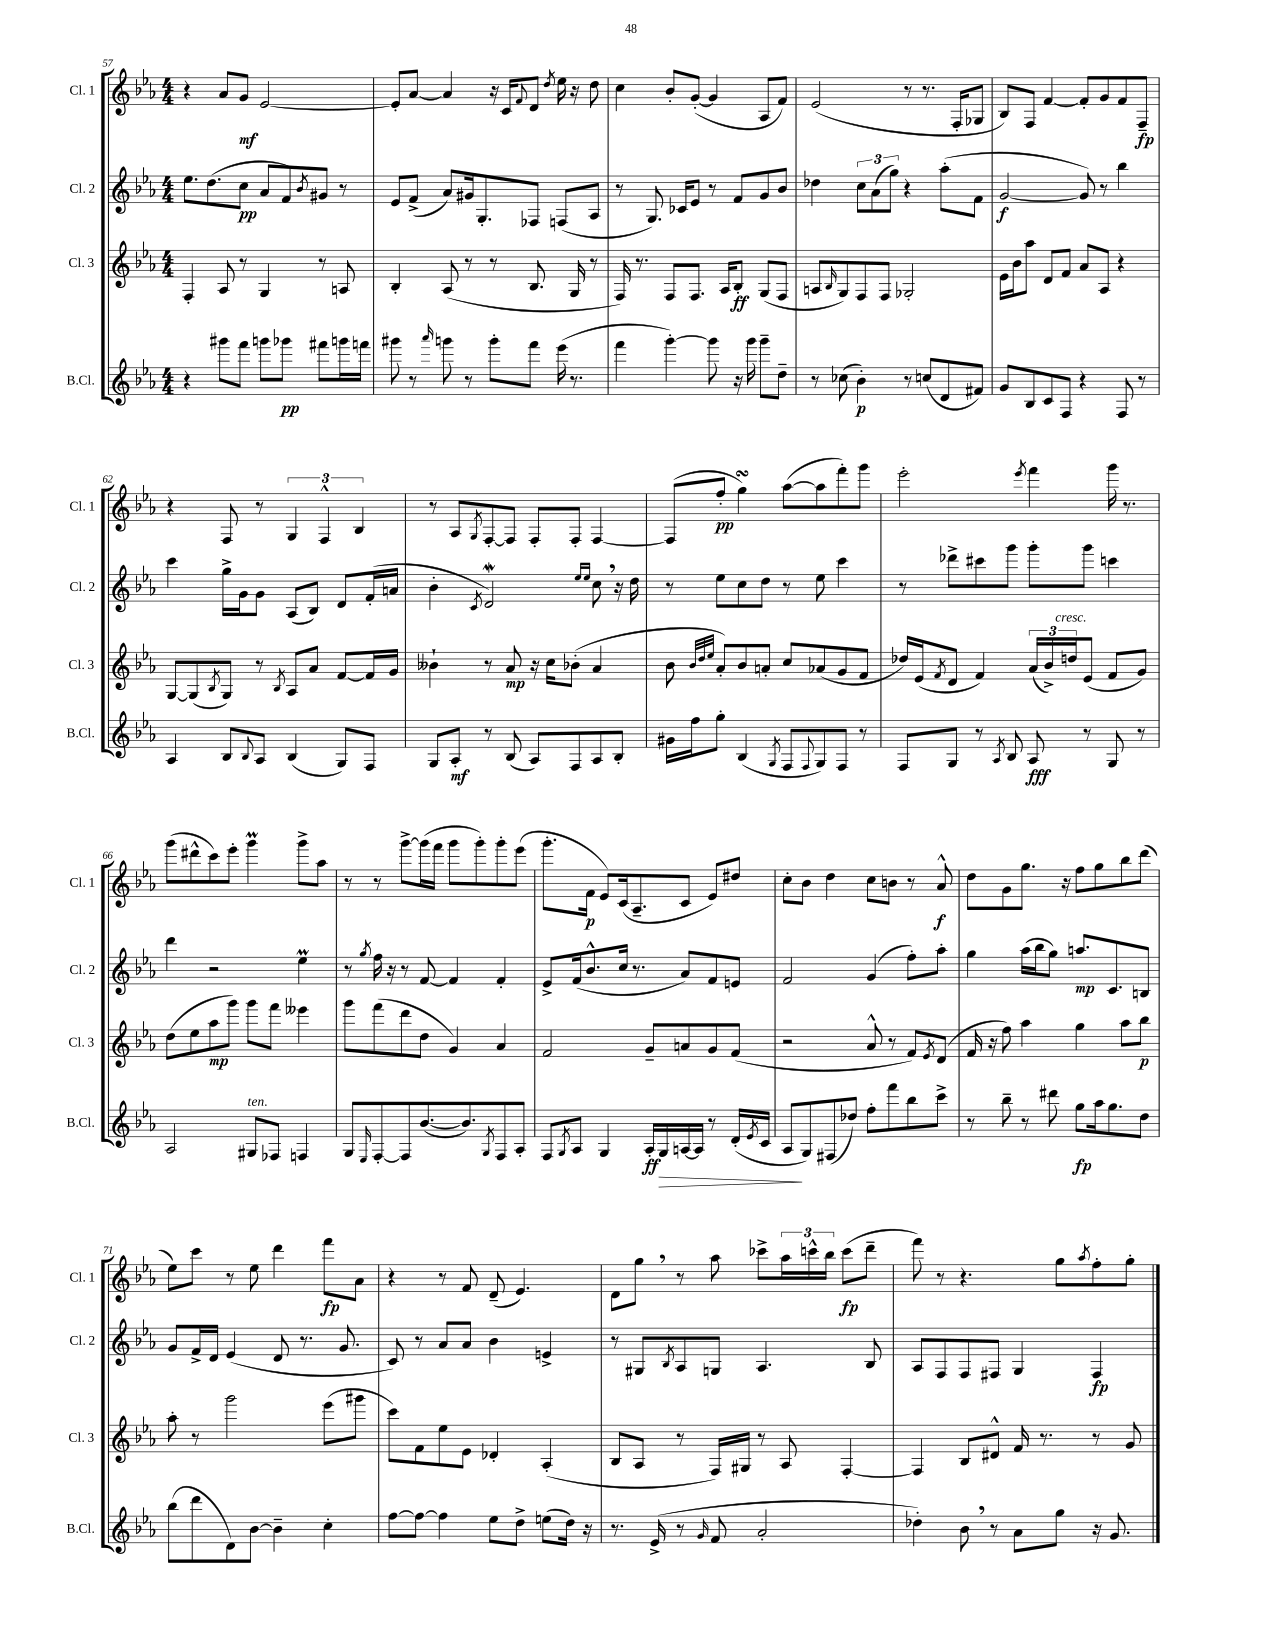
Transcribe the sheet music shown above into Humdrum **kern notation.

**kern	**dynam	**kern	**dynam	**kern	**dynam	**kern	**dynam
*part4	*part4	*part3	*part3	*part2	*part2	*part1	*part1
*staff4	*staff4	*staff3	*staff3	*staff2	*staff2	*staff1	*staff1
*I"B.Cl.	*	*I"Cl. 3	*	*I"Cl. 2	*	*I"Cl. 1	*
*I'B.Cl.	*	*I'Cl. 3	*	*I'Cl. 2	*	*I'Cl. 1	*
*clefG2	*	*clefG2	*	*clefG2	*	*clefG2	*
*k[b-e-a-]	*	*k[b-e-a-]	*	*k[b-e-a-]	*	*k[b-e-a-]	*
*M4/4	*	*M4/4	*	*M4/4	*	*M4/4	*
=57	=57	=57	=57	=57	=57	=57	=57
4r	.	4F'/	.	8.ee-\L	.	4r	.
.	.	.	.	(8.dd\	.	.	.
8ggg#X\L	.	8A-/	.	.	.	8a-/L	.
8fff\J	.	8r	.	8cc\J	pp	8g/J	mf
8gggn\L	.	4G/	.	8a-/L	.	[2e-/	.
8ggg-X\J	pp	.	.	8f/)	.	.	.
.	.	.	.	8qb-/	.	.	.
8fff#X\L	.	8r	.	8g#X/J	.	.	.
16gggn\L	.	8An/	.	8r	.	.	.
16fffn\JJ	.	.	.	.	.	.	.
=58	=58	=58	=58	=58	=58	=58	=58
8ggg#X\	.	4B-'/	.	8e-/L	.	8e-'/L]	.
8r	.	.	.	(8f^/J	.	[8a-/J	.
16qqaaa-/	.	.	.	.	.	.	.
8gggn\	.	(8A-/	.	8a-/L)	.	4a-/]	.
8r	.	8r	.	16g#X/k	.	.	.
.	.	.	.	8.G'/	.	.	.
8ggg'\L	.	8r	.	.	.	16r	.
.	.	.	.	.	.	16c/KL	.
.	.	.	.	.	.	8qqf/	.
8fff\J	.	8.B-/	.	8F-X/J	.	8d/J	.
.	.	.	.	.	.	8qdd/	.
(16eee-\	.	.	.	(8Fn/L	.	16ee-\	.
8.r	.	16G/	.	.	.	16r	.
.	.	8r	.	8A-/J	.	8dd\	.
=59	=59	=59	=59	=59	=59	=59	=59
4fff\	.	16F/)	.	8r	.	4cc\	.
.	.	8.r	.	.	.	.	.
.	.	.	.	8.G/)	.	.	.
[4ggg'\)	.	8F/L	.	.	.	8b-'/L	.
.	.	.	.	16c-X/KL	.	.	.
.	.	8.F/J	.	8e-/J	.	([8g'/J	.
8ggg\]	.	.	.	8r	.	4g/]	.
.	.	16A-/KL	.	.	.	.	.
16r	.	8B-'/J	ff	8f/L	.	.	.
16ggg\	.	.	.	.	.	.	.
8ggg~\L	.	(8G/L	.	8g/	.	8A-/L	.
8dd~\J	.	8F/J	.	8b-/J	.	8f/J)	.
=60	=60	=60	=60	=60	=60	=60	=60
8r	.	8An/L	.	4dd-X\	.	(2e-/	.
.	.	16qqB-/	.	.	.	.	.
(8cc-X\	.	8G/)	.	.	.	.	.
4b-'\)	p	8F/	.	12cc\L	.	.	.
.	.	.	.	(12a-\	.	.	.
.	.	8F/J	.	.	.	.	.
.	.	.	.	12gg\J)	.	.	.
8r	.	2G-X'/	.	4r	.	8r	.
(8ccn/L	.	.	.	.	.	8.r	.
8d/	.	.	.	(8aa-'\L	.	.	.
.	.	.	.	.	.	16F'/KL	.
8f#X/J)	.	.	.	8f\J	.	8G-X/J	.
=61	=61	=61	=61	=61	=61	=61	=61
8g/L	.	16e-\LL	.	[2g/	f	8B-/L)	.
.	.	16b-\J	.	.	.	.	.
8B-/	.	8aa-\J	.	.	.	8F/J	.
8c/	.	8d/L	.	.	.	[4f/	.
8F/J	.	8f/J	.	.	.	.	.
4r	.	8a-/L	.	8g/])	.	8f'/L]	.
.	.	8A-/J	.	8r	.	8g/	.
8F/	.	4r	.	4bb-\	.	8f/	.
8r	.	.	.	.	.	8F~/J	fp
!!LO:LB:g=z
=62	=62	=62	=62	=62	=62	=62	=62
4A-/	.	[8G/L	.	4ccc\	.	4r	.
.	.	(8G/]	.	.	.	.	.
.	.	8qB-/	.	.	.	.	.
8B-/L	.	8G/J)	.	16gg^\LL	.	8F/	.
.	.	.	.	16g\J	.	.	.
8qqB-/	.	.	.	.	.	.	.
8A-/J	.	8r	.	8g\J	.	8r	.
.	.	8qB-/	.	.	.	.	.
(4B-/	.	8A-/L	.	(8A-/L	.	6G/	.
.	.	8a-/J	.	8B-/J)	.	.	.
.	.	.	.	.	.	6F^^/	.
8G/L)	.	[8f/L	.	8d/L	.	.	.
.	.	.	.	.	.	6B-/	.
8F/J	.	16f/L]	.	(16f'/L	.	.	.
.	.	16g/JJ	.	16an/JJ	.	.	.
=63	=63	=63	=63	=63	=63	=63	=63
8G/L	.	4b--X`\	.	4b-'\	.	8r	.
8A-'/J	mf	.	.	.	.	8A-/L	.
.	.	.	.	8qc/	.	8qG/	.
8r	.	8r	.	2dW/)	.	[8F'/	.
(8B-/	.	8a-/	mp	.	.	8F/J]	.
8A-/L)	.	16r	.	.	.	8F'/L	.
.	.	16cc\KL	.	.	.	.	.
8F/	.	(8b-X'\J	.	.	.	8F'/J	.
.	.	.	.	16qqee-/LL	.	.	.
.	.	.	.	16qqee-/JJ	.	.	.
8A-/	.	4a-/	.	8cc,\	.	[4F/	.
8B-'/J	.	.	.	16r	.	.	.
.	.	.	.	16dd\	.	.	.
=64	=64	=64	=64	=64	=64	=64	=64
16g#X\LL	.	8b-\	.	8r	.	(8F/L]	.
16ff\J	.	.	.	.	.	.	.
.	.	32qqb-/LLL	.	.	.	.	.
.	.	32qqdd/	.	.	.	.	.
.	.	32qqee-/JJJ	.	.	.	.	.
8gg'\J	.	8a-'/L)	.	8ee-\L	.	8ff'/J	pp
(4B-/	.	8b-/	.	8cc\	.	4ggsSsS\)	.
.	.	8an'/J	.	8dd\J	.	.	.
8qG/	.	.	.	.	.	.	.
8F/L	.	8cc/L	.	8r	.	([8aa-\L	.
8qqF/	.	.	.	.	.	.	.
8G/)	.	(8a-X/	.	8ee-\	.	8aa-\]	.
8F/J	.	8g/	.	4ccc\	.	8fff'\)	.
8r	.	8f/J	.	.	.	8ggg\J	.
=65	=65	=65	=65	=65	=65	=65	=65
8F/L	.	16dd-X/LL)	.	8r	.	2eee-'\	.
.	.	(16e-/J	.	.	.	.	.
.	.	8qf/	.	.	.	.	.
8G/J	.	8d/J	.	8ddd-X^\L	.	.	.
8r	.	4f/)	.	8ccc#X\	.	.	.
8qA-/	.	.	.	.	.	.	.
8B-/	.	.	.	8ggg\J	.	.	.
.	.	.	.	.	.	8qeee-/	.
8A-/	fff	(24a-/LL	.	8ggg'\L	.	4fff\	.
.	.	24b-^/)	.	.	.	.	.
!	!	!LO:TX:a:i:t=cresc.	!	!	!	!	!
.	.	24ddn/J	.	.	.	.	.
8r	.	(8e-/J	.	8ggg\J	.	.	.
8G/	.	8f/L	.	4cccn\	.	16ggg\	.
.	.	.	.	.	.	8.r	.
8r	.	8g/J)	.	.	.	.	.
!!LO:LB:g=z
=66	=66	=66	=66	=66	=66	=66	=66
2A-/	.	(8dd\L	.	4ddd\	.	(8ggg\L	.
.	.	8ee-\	.	.	.	8ddd#X^^\	.
.	.	8aa-\	mp	2r	.	8ccc\)	.
.	.	8ggg\J)	.	.	.	8eee-'\J	.
!LO:TX:a:i:t=ten.	!	!	!	!	!	!	!
8G#X/L	.	8ggg\L	.	.	.	4gggm\	.
8F-X/J	.	8fff\J	.	.	.	.	.
4Fn/	.	4eee--X\	.	4ee-M\	.	8ggg^\L	.
.	.	.	.	.	.	8aa-\J	.
=67	=67	=67	=67	=67	=67	=67	=67
8G/L	.	8ggg\L	.	8r	.	8r	.
16qqE-/	.	.	.	8qgg/	.	.	.
[8F'/	.	(8fff\	.	16ff\	.	8r	.
.	.	.	.	16r	.	.	.
8F/]	.	8ddd\	.	8r	.	[8ggg^\L	.
([8.b-/	.	8dd\J	.	[8f/	.	(16ggg\L]	.
.	.	.	.	.	.	16fff\JJ	.
.	.	4g/)	.	4f/]	.	8ggg\L	.
8.b-/])	.	.	.	.	.	.	.
.	.	.	.	.	.	8ggg'\)	.
8qG/	.	.	.	.	.	.	.
8F/	.	4a-/	.	4f'/	.	8ggg'\	.
8A-'/J	.	.	.	.	.	(8eee-\J	.
=68	=68	=68	=68	=68	=68	=68	=68
8F/L	.	2f/	.	8e-^/L	.	8.ggg'\L	.
8qG/	.	.	.	.	.	.	.
8A-/J	.	.	.	(16f/k	.	.	.
.	.	.	.	8.b-^^/	.	16f\Jk	p
4G/	.	.	.	.	.	8e-/L)	.
.	.	.	.	16cc/Jk	.	(16c/k	.
.	.	.	.	8.r	.	8.A-~/	.
16A-'/LL	ff	8g~/L	.	.	.	.	.
!	!LO:HP:b	!	!	!	!	!	!
16G/	>	.	.	.	.	.	.
[16An/	.	8an/	.	8a-/L)	.	8c/J	.
16A/JJ]	.	.	.	.	.	.	.
8r	.	8g/	.	8f/	.	8e-/L)	.
(16d'/LL	.	(8f/J	.	8en/J	.	8dd#X/J	.
8qe-/	.	.	.	.	.	.	.
16c/JJ	.	.	.	.	.	.	.
=69	=69	=69	=69	=69	=69	=69	=69
8A-/L	.	2r	.	2f/	.	8cc'\L	.
8G/)	]	.	.	.	.	8b-\J	.
(8F#X/	.	.	.	.	.	4dd\	.
8dd-X/J)	.	.	.	.	.	.	.
8ff'\L	.	8a-^^/	.	(4g/	.	8cc\L	.
8fff\	.	8r	.	.	.	8bn\J	.
8bb-\	.	8f/L)	.	8ff'\L)	.	8r	.
.	.	8qe-/	.	.	.	.	.
8ccc^\J	.	(8d/J	.	8aa-'\J	.	8a-^^/	f
=70	=70	=70	=70	=70	=70	=70	=70
8r	.	16f/	.	4gg\	.	8dd\L	.
.	.	16r	.	.	.	.	.
8bb-~\	.	8ff\)	.	.	.	8g\	.
8r	.	4aa-\	.	(16aa-\LL	.	8.gg\J	.
.	.	.	.	16bb-\J	.	.	.
8ddd#X\	.	.	.	8gg\J)	.	.	.
.	.	.	.	.	.	16r	.
8gg\L	fp	4gg\	.	8.aan/L	mp	8ff\L	.
16aa-\k	.	.	.	.	.	8gg\	.
8.gg\	.	.	.	8.c/	.	.	.
.	.	8aa-\L	.	.	.	8bb-\	.
8dd\J	.	8bb-\J	p	8Bn/J	.	(8ddd\J	.
!!LO:LB:g=z
=71	=71	=71	=71	=71	=71	=71	=71
(8bb-\L	.	8aa-'\	.	8g/L	.	8ee-\L)	.
8ddd\	.	8r	.	16f^/L	.	8ccc\J	.
.	.	.	.	16d/JJ	.	.	.
8d\)	.	2ggg\	.	(4e-/	.	8r	.
[8b-\J	.	.	.	.	.	8ee-\	.
4b-~\]	.	.	.	8d/	.	4ddd\	.
.	.	.	.	8.r	.	.	.
4cc'\	.	(8eee-\L	.	.	.	8fff\L	fp
.	.	.	.	8.g/	.	.	.
.	.	8ggg#X\J	.	.	.	8a-\J	.
=72	=72	=72	=72	=72	=72	=72	=72
[8ff\L	.	8ccc\L)	.	8c/)	.	4r	.
8ff\J_	.	8f\	.	8r	.	.	.
4ff\]	.	8ee-\	.	8a-/L	.	8r	.
.	.	8e-\J	.	8a-/J	.	8f/	.
8ee-\L	.	4d-X'/	.	4b-\	.	(8d~/	.
8dd^\J	.	.	.	.	.	4.e-/)	.
(8een\L	.	(4A-'/	.	4en^/	.	.	.
16dd\Jk)	.	.	.	.	.	.	.
16r	.	.	.	.	.	.	.
=73	=73	=73	=73	=73	=73	=73	=73
8.r	.	8B-/L	.	8r	.	8d\L	.
.	.	8A-/J	.	8G#X/L	.	8gg,\J	.
(16e-^/	.	.	.	.	.	.	.
.	.	.	.	8qB-/	.	.	.
8r	.	8r	.	8A-/	.	8r	.
16qqg/	.	.	.	.	.	.	.
8f/	.	16F/LL)	.	8Gn/J	.	8aa-\	.
.	.	16G#X/JJ	.	.	.	.	.
2a-'/	.	8r	.	4.A-/	.	8ccc-X^\L	.
.	.	8A-/	.	.	.	24aa-\L	.
.	.	.	.	.	.	24cccn^^\	.
.	.	.	.	.	.	24bb-\JJ	.
.	.	[4F'/	.	.	.	(8ccc\L	fp
.	.	.	.	8B-/	.	8ddd~\J	.
=74	=74	=74	=74	=74	=74	=74	=74
4dd-X'\)	.	4F/]	.	8A-/L	.	8fff\)	.
.	.	.	.	8F/	.	8r	.
8b-,\	.	8B-/L	.	8F/	.	4.r	.
8r	.	8d#X^^/J	.	8F#X/J	.	.	.
8a-\L	.	16f/	.	4G/	.	.	.
.	.	8.r	.	.	.	.	.
8gg\J	.	.	.	.	.	8gg\L	.
.	.	.	.	.	.	8qaa-/	.
16r	.	8r	.	4F#/	fp	8ff'\	.
8.g/	.	.	.	.	.	.	.
.	.	8g/	.	.	.	8gg'\J	.
==	==	==	==	==	==	==	==
*-	*-	*-	*-	*-	*-	*-	*-
